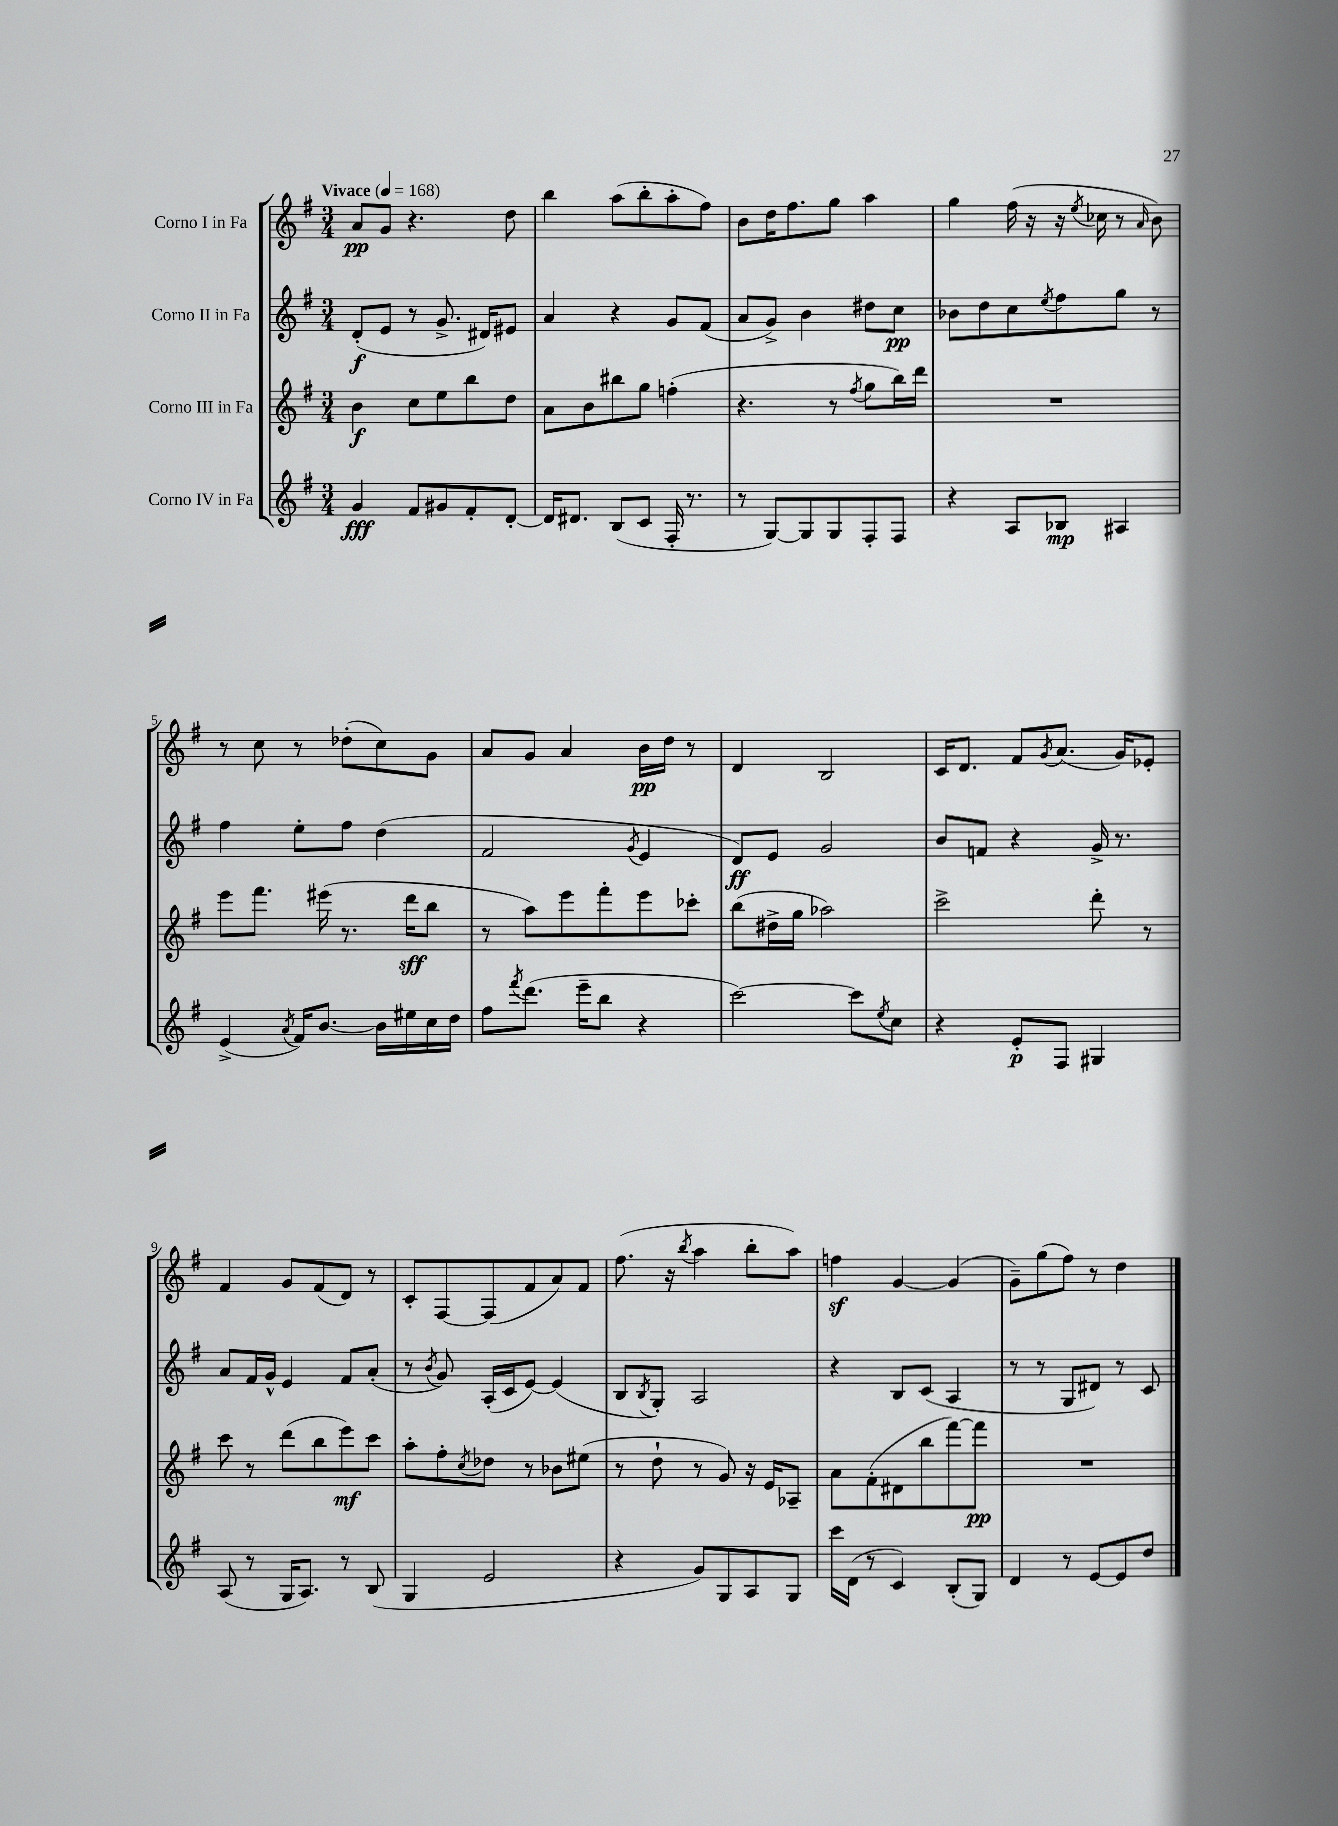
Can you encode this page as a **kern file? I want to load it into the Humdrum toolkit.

**kern	**kern	**kern	**kern
*staff4	*staff3	*staff2	*staff1
*clefG2	*clefG2	*clefG2	*clefG2
*k[f#]	*k[f#]	*k[f#]	*k[f#]
*M3/4	*M3/4	*M3/4	*M3/4
*MM168	*MM168	*MM168	*MM168
4g	4b	(8d'	8a
.	.	8e	8g
8f#	8cc	8r	4.r
8g#	8ee	8.g^	.
8f#'	8bb	.	.
.	.	16d#)	.
[8d'	8dd	8e#	8dd
=	=	=	=
16d]	8a	4a	4bb
8.d#	.	.	.
.	8b	.	.
(8B	8bb#	4r	(8aa
8c	8gg	.	8bb'
16F#'	(4ff'	8g	8aa'
8.r	.	.	.
.	.	(8f#	8ff#)
=	=	=	=
8r	4.r	8a	8b
[8G)	.	8g^)	16dd
.	.	.	8.ff#
8G]	.	4b	.
8G	8r	.	8gg
.	8qff#	.	.
8F#'	8gg	8dd#	4aa
8F#	16bb)	8cc	.
.	16ddd	.	.
=	=	=	=
4r	2.r	8b-	4gg
.	.	8dd	.
8A	.	8cc	(16ff#
.	.	.	16r
.	.	8qee	.
8B-	.	8ff#	16r
.	.	.	8qee
.	.	.	16cc-
4A#	.	8gg	8r
.	.	.	16qqa
.	.	8r	8b)
=	=	=	=
(4e^	8eee	4ff#	8r
.	8.fff#	.	8cc
8qa	.	.	.
16f#)	.	8ee'	8r
[8.b	(16eee#	.	.
.	8.r	8ff#	(8dd-'
16b]	.	(4dd	8cc)
16ee#	16ddd	.	.
16cc	8bb	.	8g
16dd	.	.	.
=	=	=	=
8ff#	8r	2f#	8a
8qfff#	.	.	.
(8.ddd	8aa)	.	8g
.	8eee	.	4a
16eee~	.	.	.
8bb	8fff#'	.	.
.	.	8qg	.
4r	8eee	4e	16b
.	.	.	16dd
.	8ccc-'	.	8r
=	=	=	=
[2ccc)	(8bb	8d)	4d
.	16dd#^	8e	.
.	16gg	.	.
.	2aa-)	2g	2B
8ccc]	.	.	.
8qee	.	.	.
8cc	.	.	.
=	=	=	=
4r	2ccc^	8b	16c
.	.	.	8.d
.	.	8f	.
8e'	.	4r	8f#
.	.	.	8qg
8F#	.	.	(8.a
4G#	8ddd'	16g^	.
.	.	8.r	16g)
.	8r	.	8e-'
=	=	=	=
(8A	8ccc	8a	4f#
8r	8r	16f#	.
.	.	16g^^	.
16G	(8ddd	4e	8g
8.A)	.	.	.
.	8bb	.	(8f#
8r	8eee)	8f#	8d)
(8B	8ccc	(8a'	8r
=	=	=	=
4G	8aa'	8r	8c'
.	.	8qb	.
.	8ff#'	8g)	[8F#
.	8qcc	.	.
2e	8dd-	(16A'	(8F#]
.	.	16c	.
.	8r	[8e)	8f#
.	8b-	(4e]	8a)
.	(8ee#	.	8f#
=	=	=	=
4r	8r	8B	(8.ff#
.	.	8qB	.
.	8dd`	8G')	.
.	.	.	16r
.	.	.	8qbb
8g)	8r	2A	4aa
8G	8g)	.	.
8A	16r	.	8bb'
.	16e	.	.
8G	8A-~	.	8aa)
=	=	=	=
16ccc	8a	4r	4ff
(16d	.	.	.
8r	(8f#'	.	.
4c)	8d#	8B	[4g
.	8bb	(8c	.
(8B'	[8fff#)	4A	(4g]
8G)	8fff#]	.	.
=	=	=	=
4d	2.r	8r	8g~)
.	.	8r	(8gg
8r	.	8G	8ff#)
[8e	.	8d#)	8r
8e]	.	8r	4dd
8dd	.	8c	.
==	==	==	==
*-	*-	*-	*-
